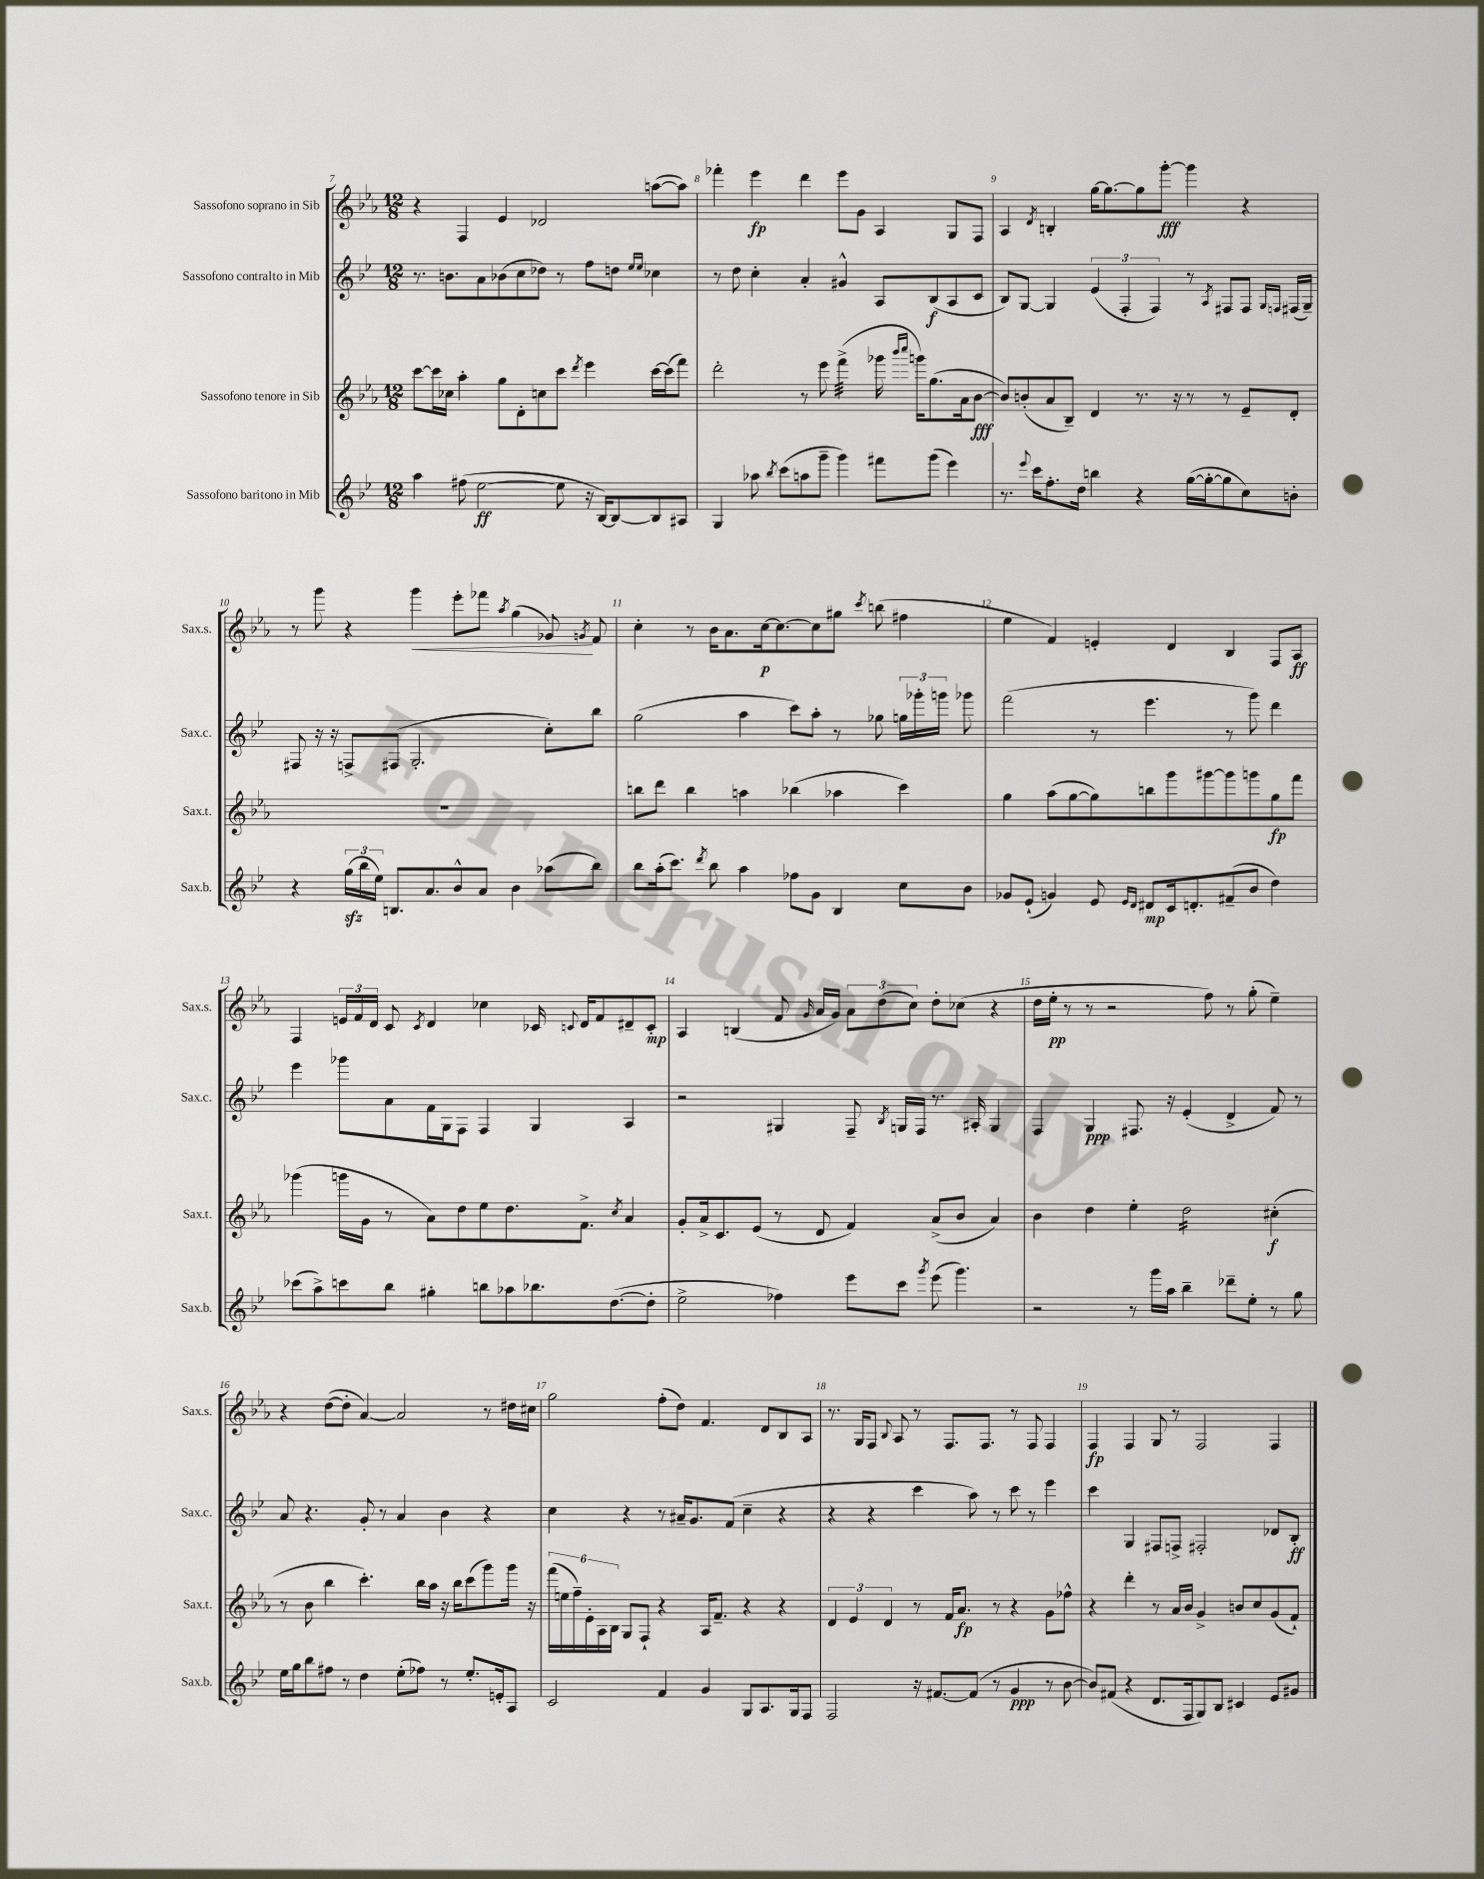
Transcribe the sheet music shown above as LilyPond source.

<<
\new StaffGroup <<
\new Staff = "s0" \with { instrumentName = "Sassofono soprano in Sib" shortInstrumentName = "Sax.s." } {
    \clef treble \key ees \major \numericTimeSignature \time 12/8
    \autoBeamOff r4 f4 ees'4 des'2 a''8[~( a''8]) |
    fes'''4-. ees'''4\fp d'''4 ees'''8[ g'8] aes4 g8[ f8] |
    aes4 \acciaccatura { d'8 } b4-. g''16[~ g''8.~ g''8 g'''8]~-.\fff g'''4 r4 |
    r8 g'''8 r4 g'''4\< ees'''8[-. fes'''8] \acciaccatura { aes''8 } g''4( ges'8\!) \acciaccatura { g'8 } f'8 |
    c''4-. r8 bes'16[ aes'8. c''16~\p c''8.~ c''8 gis''8] \acciaccatura { c'''8 } b''8( fis''4 |
    ees''4 f'4) e'4-. d'4 bes4 f8[ aes8]\ff |
    f4 \tuplet 3/2 { e'16[ f'16 d'16] } c'8 \acciaccatura { c'8 } d'4 ces''4 ces'16 \appoggiatura { c'8 } d'16[ f'8 dis'8-- c'8]-.\mp |
    aes4 b4( f'8 \grace { g'16 } aes'16[ g'16]) \tuplet 3/2 { aes'8[ d''8( c''8]) } d''8[-. ces''8]( r4 |
    d''16[ ees''16]-.\pp r8 r8 r2 f''8) r8 g''8-.( ees''4--) |
    r4 d''8[~( d''8]-. aes'4~) aes'2 r8 dis''16[ cis''16] |
    g''2 f''8[-.( d''8]) f'4. d'8[ bes8 aes8] |
    r8. g16[ f8] \appoggiatura { bes8 } aes8 r8 f8.[ f8.] r8 f8 f4 |
    f4\fp f4 g8 r8 f2 f4 \bar "|." |
}
\new Staff = "s1" \with { instrumentName = "Sassofono contralto in Mib" shortInstrumentName = "Sax.c." } {
    \clef treble \key bes \major \numericTimeSignature \time 12/8
    \autoBeamOff r8. b'8.[ a'8 bes'8( c''8 des''8]) r8 f''8[ d''8] \grace { ees''16[ ees''16] } ces''4 |
    r8 d''8 c''4-. a'4-. gis'4-^ a8[ bes8\f( a8 c'8] |
    bes8[) g8]~ g4 \tuplet 3/2 { ees'4( f4-. f4) } r8 \acciaccatura { a8 } fis8[ fis8] \grace { g16[ f16] } fis16[( g16]--) |
    fis8 r16 r16 f8[-> fis8]( g2.-. c''8[-.) bes''8] |
    g''2( a''4 c'''8[) a''8]-. r8 ges''8 \tuplet 3/2 { g''16[ ges'''16-. g'''16] } ges'''8 |
    f'''2( r8 ees'''4. r8 g'''8) d'''4 |
    ees'''4 ges'''8[ a'8 f'16 g16 f8] f4 g4 a4 |
    r2 gis4 f8-- \acciaccatura { bes8 } g16[ f16] r8. ais16-. g4 |
    f4 g4\ppp fis8. r16 ees'4-.( d'4-> f'8) r8 |
    a'8 r4. g'8-. r8 a'4 bes'4 r4 |
    c''4 r4 r8 ais'16[-- g'8. f'8]( c''4-- r4 |
    r4 r4 c'''4 a''8) r8 c'''8 r8 ees'''4 |
    c'''4 g4 fis8[ f8]-> fis2-. des'8[ bes8]-.\ff \bar "|." |
}
\new Staff = "s2" \with { instrumentName = "Sassofono tenore in Sib" shortInstrumentName = "Sax.t." } {
    \clef treble \key ees \major \numericTimeSignature \time 12/8
    \autoBeamOff c'''8[~ c'''16 ces''16] aes''4-. g''8[ d'8-. c''8 c'''8] \acciaccatura { d'''8 } ees'''4 c'''16[~ c'''16( f'''8]) |
    d'''2-. r8 ees'''8 f'''4:32->( ges'''16 \grace { bes'''16[ c''''16] } g'''16[) g''8.( aes'16 bes'8]~\fff |
    bes'8[) b'8-.( aes'8 bes8]--) d'4 r8. r16 r8 r8 ees'8[-- d'8]-. |
    R1. |
    b''8[ d'''8] b''4 a''4 bes''4( aes''4 c'''4) |
    g''4 aes''8[( g''8~ g''8) b''8 g'''8 gis'''8~ gis'''8 g'''8 g''8\fp f'''8] |
    ges'''4( g'''16[ g'16] r8 aes'8[) d''8 ees''8 d''8. f'8.]-> \acciaccatura { c''8 } aes'4 |
    g'8[-. aes'16-> c'8. ees'8]( r8 d'8 f'4) aes'8[->( bes'8] aes'4) |
    bes'4 d''4 ees''4-. d''2:16 cis''4-.\f( |
    r8 bes'8 bes''4 c'''4.-.) bes''16[ aes''16] r16 bes''16[ c'''8( g'''8) g'''16] r16 |
    \tuplet 6/4 { f'''16[( e''16 f''16--) ees'16-. aes16 bes16] } g8[ f8]-! r4 aes16[ f'8.]-- r4 r4 |
    \tuplet 3/2 { d'4 ees'4 d'4 } r8 f'16[ aes'8.]\fp r8 r4 g'8[ fes''8]-^ |
    r4 d'''4-. r8 aes'16[ bes'16] g'4-> b'8[ c''8 g'8( f'8]-!) \bar "|." |
}
\new Staff = "s3" \with { instrumentName = "Sassofono baritono in Mib" shortInstrumentName = "Sax.b." } {
    \clef treble \key bes \major \numericTimeSignature \time 12/8
    \autoBeamOff a''4 fis''8( ees''2~\ff ees''8 r16 bes16[~) bes8~ bes8 ais8] |
    g4 aes''8 \acciaccatura { bes''8 } c'''8[( a''8 g'''8]-- g'''4) fis'''8[ g'''8]( ees'''4) |
    r8. \appoggiatura { ees'''8 } c'''16[ f''8.-. d''16] b''4 r4 g''16[~( g''16~-. g''8 c''8) b'8]-. |
    r4 \tuplet 3/2 { g''16[\sfz( bes''16 ees''16]) } b8.[ a'8. bes'8-^ a'8] bes'4 aes''8[( bes''8]) |
    bes''8[ a''16-.( c'''8.]) \acciaccatura { d'''8 } bes''8 a''4 fes''8[ g'8] bes4 c''8[ bes'8] |
    ges'8[ ees'8]-!( g'4) ees'8 \grace { ees'16[ d'16] } dis'8[\mp c'16 d'8.-. fis'8--( bes'8] d''4) |
    ces'''8[( a''8->) c'''8 bes''8] gis''4-. b''8[ aes''8 bes''8. d''8.~( d''8]-. |
    ees''2-> fes''4) ees'''8[ c'''8] \acciaccatura { g'''8 } ees'''8( g'''4.) |
    r2 r8 g'''16[ a''16] bes''4-- des'''8[-- ees''8]-. r8 g''8 |
    ees''16[ g''16 bes''8 fis''8] r8 d''4 ees''8[-.( fes''8]) r8 ees''8.[-. e'16-. a8] |
    c'2 f'4 g'4 g8[ a8. g16 f8] |
    f2 r16 fis'8.[~ fis'8]( r8 g'4\ppp r8 bes'8~ |
    bes'8[) fis'8]( r4 d'8.[ f16 g8) bes8] cis'4 ees'8[ gis'8] \bar "|." |
}
>>
>>
\layout { \context { \Score currentBarNumber = #7 \override BarNumber.break-visibility = ##(#f #t #t) barNumberVisibility = #all-bar-numbers-visible } }
